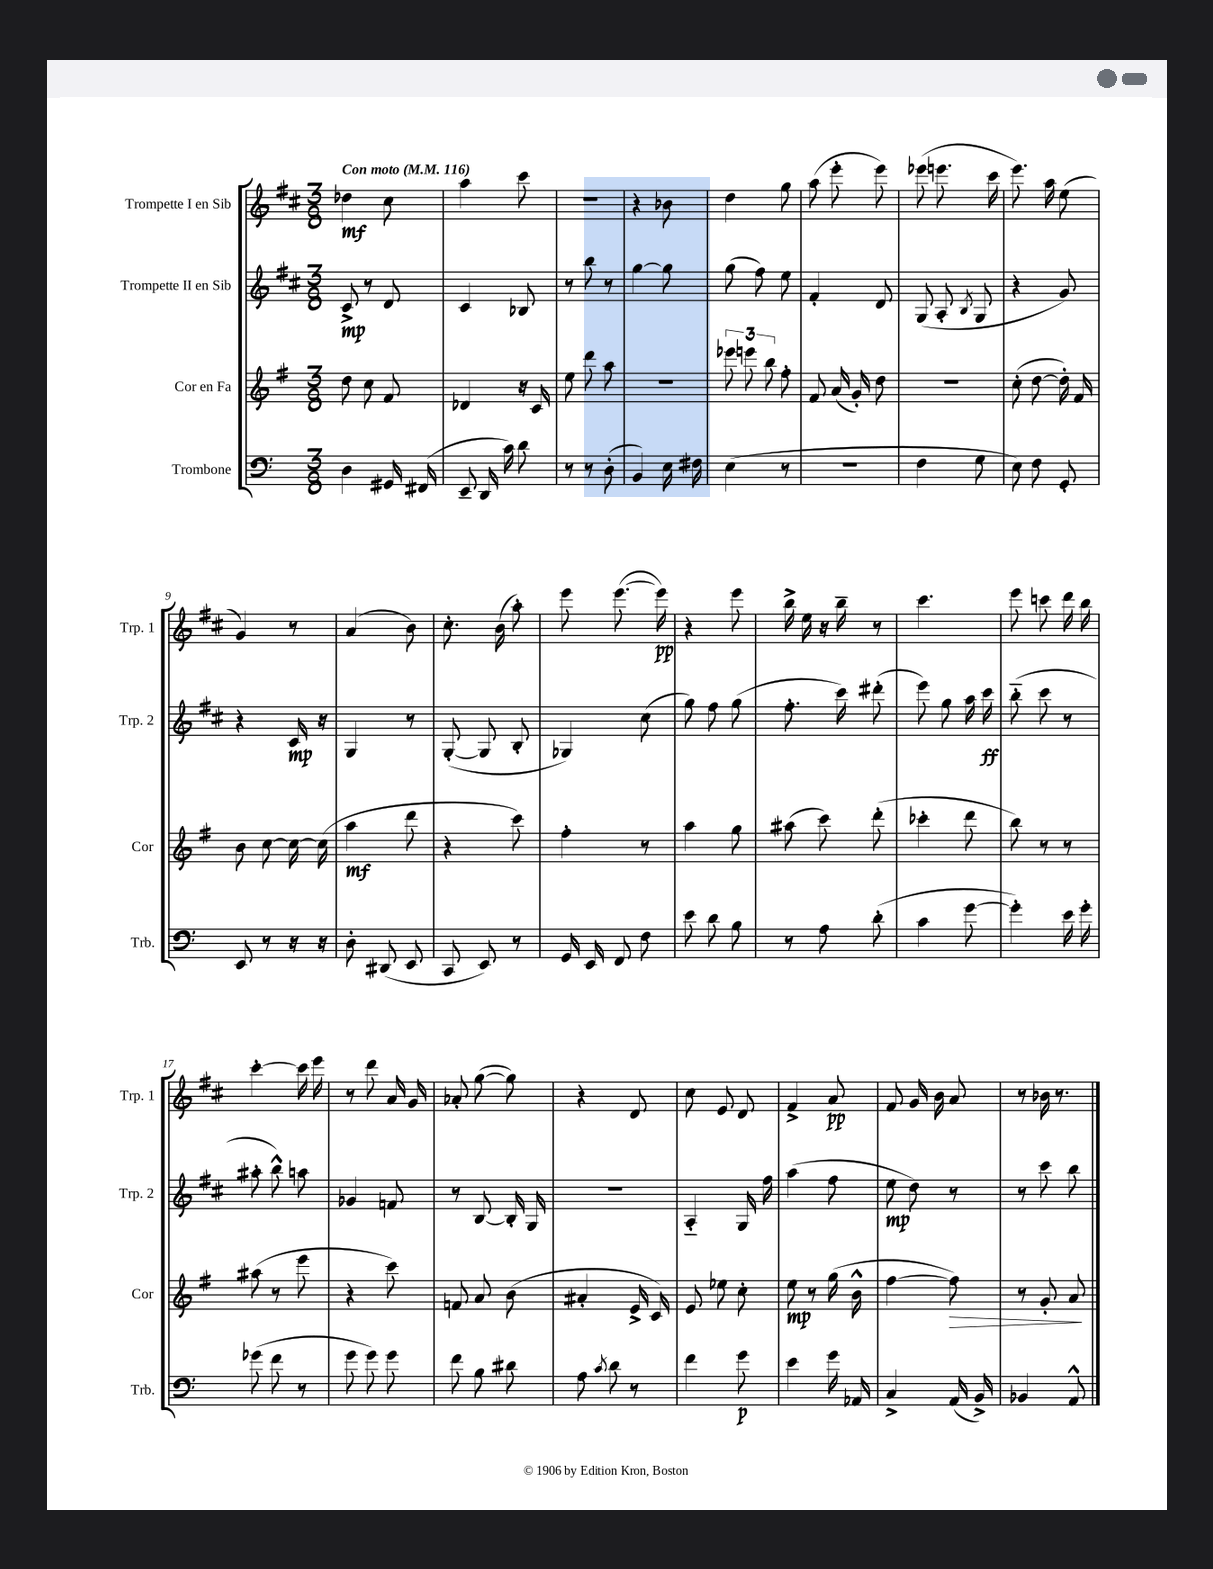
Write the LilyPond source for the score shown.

<<
\new StaffGroup <<
\new Staff = "s0" \with { instrumentName = "Trompette I en Sib" shortInstrumentName = "Trp. 1" } {
    \clef treble \key d \major \numericTimeSignature \time 3/8 \tempo "Con moto" 4 = 116
    \autoBeamOff des''4\mf cis''8 |
    a''4 cis'''8 |
    R4. |
    r4 bes'8 |
    d''4 g''8 |
    a''8( e'''8-. e'''8) |
    ees'''8( e'''8. cis'''16 |
    e'''8.) a''16 e''8( |
    g'4) r8 |
    a'4( b'8) |
    cis''8.-. b'16( a''8-.) |
    e'''8 e'''8.~( e'''16\pp) |
    r4 e'''8 |
    b''16-> e''16 r16 b''16-- r8 |
    cis'''4. |
    e'''8 c'''8 d'''16 b''16 |
    cis'''4~-. cis'''16 e'''16 |
    r8 d'''8 a'16 g'16 |
    aes'8-. g''8~( g''8) |
    r4 d'8 |
    cis''8 e'8 d'8 |
    fis'4-> a'8\pp |
    fis'8 g'16 b'16 a'8 |
    r8 bes'16 r8. \bar "|." |
}
\new Staff = "s1" \with { instrumentName = "Trompette II en Sib" shortInstrumentName = "Trp. 2" } {
    \clef treble \key d \major \numericTimeSignature \time 3/8
    \autoBeamOff cis'8->\mp r8 d'8 |
    cis'4 bes8 |
    r8 b''8 r8 |
    g''4~ g''8 |
    g''8( fis''8) e''8 |
    fis'4-. d'8 |
    g8( a8-. \acciaccatura { b8 } g8 |
    r4 g'8) |
    r4 cis'16\mp r16 |
    g4 r8 |
    g8~-.( g8 b8-. |
    ges4) cis''8( |
    g''8) fis''8 g''8( |
    fis''8.-. cis'''16) dis'''8-.( |
    e'''8) g''8 a''16 cis'''16\ff |
    b''8-_( cis'''8 r8 |
    ais''8-. b''8-^) a''8 |
    ges'4 f'8 |
    r8 b8~ b16-. g16 |
    R4. |
    a4-_ g16 fis''16 |
    a''4( fis''8 |
    e''8\mp d''8) r8 |
    r8 cis'''8 b''8 \bar "|." |
}
\new Staff = "s2" \with { instrumentName = "Cor en Fa" shortInstrumentName = "Cor" } {
    \clef treble \key g \major \numericTimeSignature \time 3/8
    \autoBeamOff d''8 c''8 fis'8 |
    des'4 r16 c'16 |
    e''8 d'''8 a''8 |
    R4. |
    \tuplet 3/2 { ees'''8 e'''8 b''8 } fis''8-. |
    fis'8 a'16( g'16-.) d''8 |
    r4. |
    c''8-.( d''8~ d''16-.) fis'16 |
    b'8 c''8~ c''16~ c''16( |
    a''4\mf d'''8 |
    r4 c'''8) |
    fis''4-. r8 |
    a''4 g''8 |
    ais''8( c'''8) d'''8-.( |
    ces'''4-. d'''8 |
    b''8) r8 r8 |
    ais''8( r8 e'''8 |
    r4 c'''8) |
    f'8 a'8 b'8( |
    ais'4-. e'16-> c'16) |
    e'8 ees''8 c''8-. |
    e''8\mp r8 g''16( b'16-^ |
    fis''4~ fis''8\>) |
    r8 g'8-. a'8\! \bar "|." |
}
\new Staff = "s3" \with { instrumentName = "Trombone" shortInstrumentName = "Trb." } {
    \clef bass \key c \major \numericTimeSignature \time 3/8
    \autoBeamOff d4 gis,16 fis,16( |
    e,8-- d,16 c'16) d'8 |
    r8 r8 d8-.( |
    b,4) e16 fis16 |
    e4( r8 |
    R4. |
    f4 g8 |
    e8) f8 g,8-. |
    e,8 r8 r16 r16 |
    d8-. dis,8( e,8 |
    c,8 e,8) r8 |
    g,16 e,16 f,8 f8 |
    e'8 d'8 b8 |
    r8 a8 d'8-.( |
    c'4 g'8~ |
    g'4-.) e'16 g'16-. |
    ges'8( f'8 r8 |
    g'8 g'8) g'8 |
    f'8 b8 dis'8 |
    a8 \acciaccatura { c'8 } d'8 r8 |
    f'4 g'8\p |
    e'4 g'16 aes,16 |
    c4-> a,16( b,16->) |
    bes,4 a,8-^ \bar "|." |
}
>>
>>
